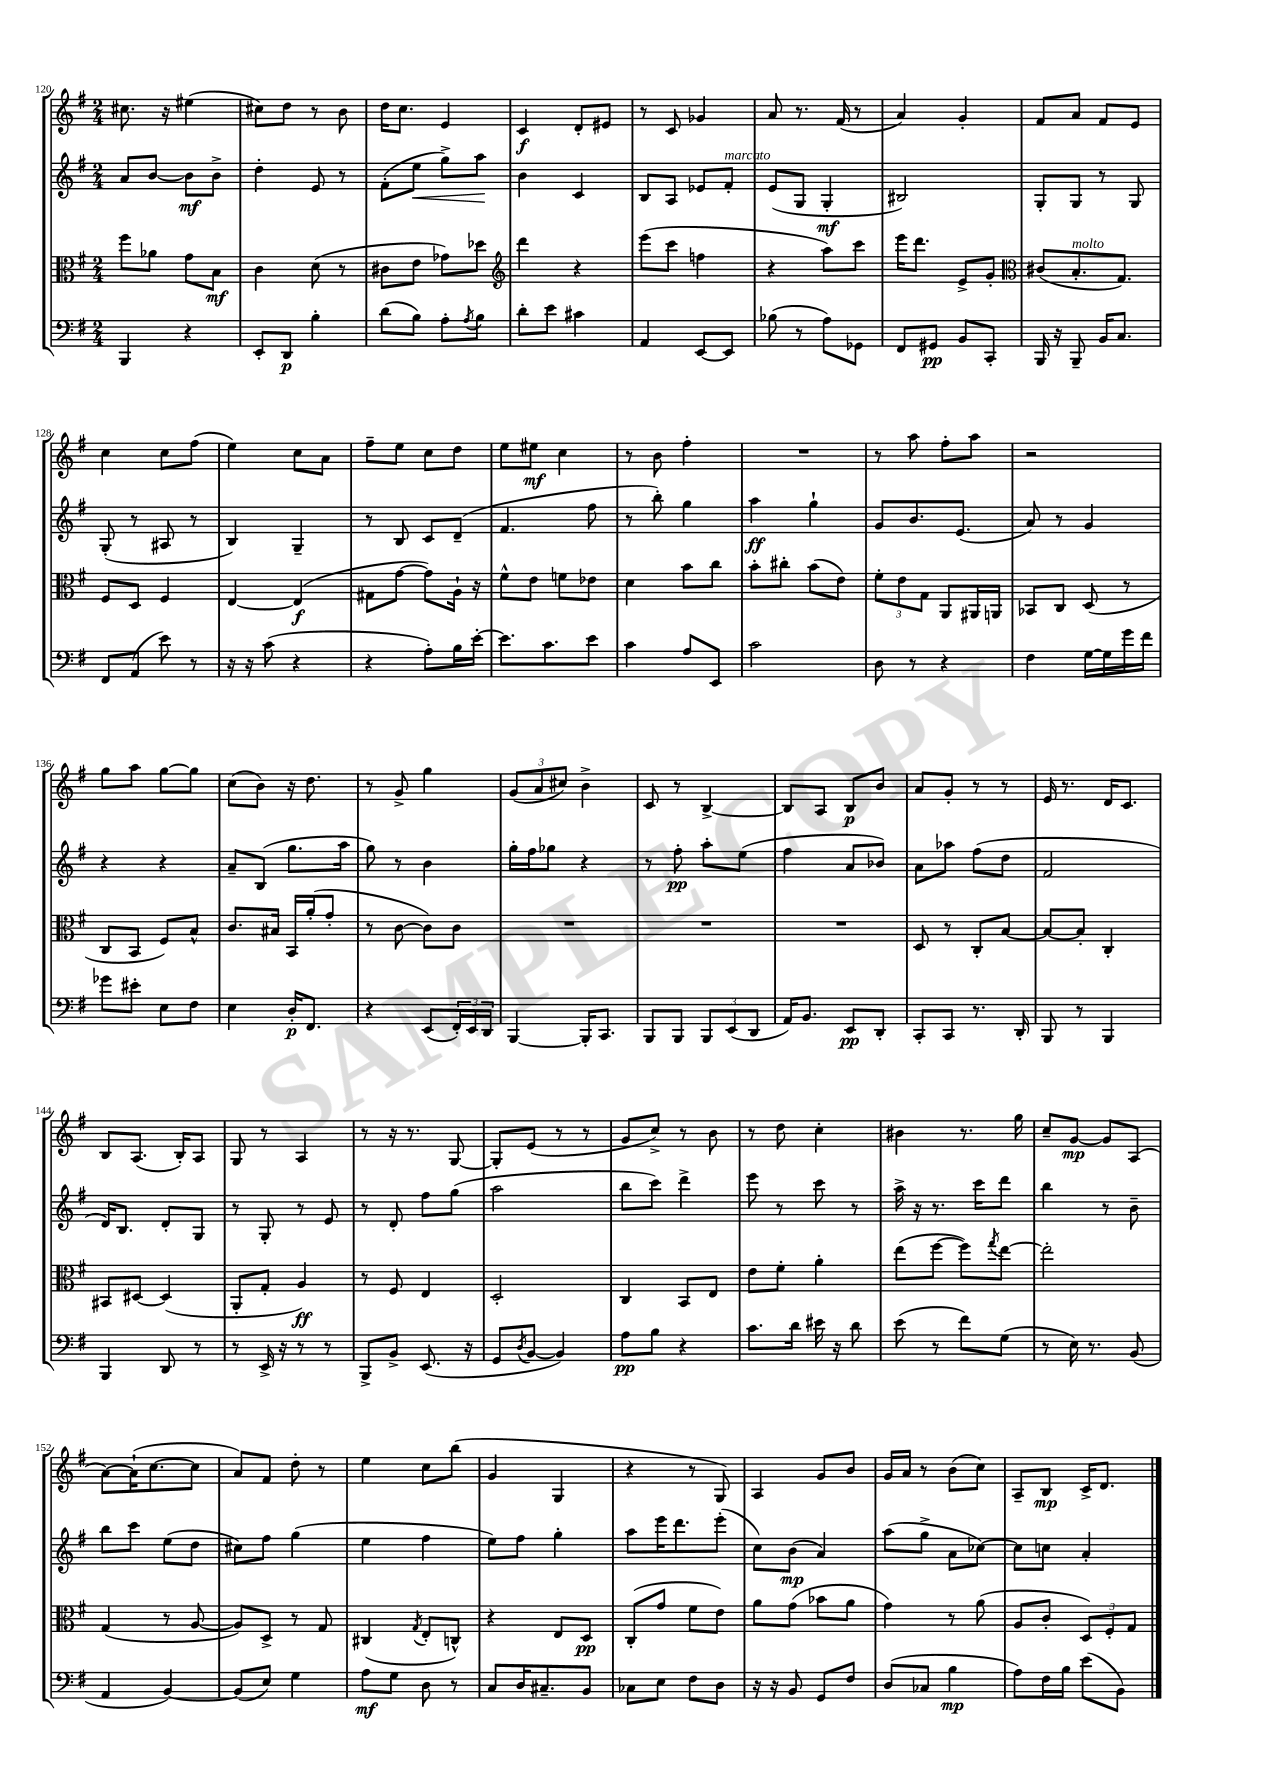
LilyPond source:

<<
\new StaffGroup <<
\new Staff = "s0" {
    \clef treble \key g \major \numericTimeSignature \time 2/4
    cis''8. r16 eis''4( |
    cis''8) d''8 r8 b'8 |
    d''16 c''8. e'4 |
    c'4\f d'8-. eis'8 |
    r8 c'8 ges'4 |
    a'8 r8. fis'16( r8 |
    a'4) g'4-. |
    fis'8 a'8 fis'8 e'8 |
    c''4 c''8 fis''8( |
    e''4) c''8 a'8 |
    fis''8-- e''8 c''8 d''8 |
    e''8 eis''8\mf c''4 |
    r8 b'8 fis''4-. |
    R2 |
    r8 a''8 fis''8-. a''8 |
    r2 |
    g''8 a''8 g''8~ g''8 |
    c''8( b'8) r16 d''8. |
    r8 g'8-> g''4 |
    \tuplet 3/2 { g'8( a'8 cis''8) } b'4-> |
    c'8 r8 b4~-> |
    b8 a8 b8\p b'8 |
    a'8 g'8-. r8 r8 |
    e'16 r8. d'16 c'8. |
    b8 a8.( b16-.) a8 |
    g8 r8 a4 |
    r8 r16 r8. g8~ |
    g8-. e'8( r8 r8 |
    g'8 c''8->) r8 b'8 |
    r8 d''8 c''4-. |
    bis'4 r8. g''16 |
    c''8-- g'8~\mp g'8 a8( |
    a'8~) a'16-!( c''8.~ c''8 |
    a'8) fis'8 d''8-. r8 |
    e''4 c''8 b''8( |
    g'4 g4 |
    r4 r8 g8) |
    a4 g'8 b'8 |
    g'16 a'16 r8 b'8( c''8) |
    a8-- b8\mp c'16-> d'8. \bar "|." |
}
\new Staff = "s1" {
    \clef treble \key g \major \numericTimeSignature \time 2/4
    a'8 b'8~ b'8\mf b'8-> |
    d''4-. e'8 r8 |
    fis'8-.( e''8\< g''8->) a''8\! |
    b'4 c'4 |
    b8 a8 ees'8 fis'8-.^\markup { \italic "marcato" } |
    e'8( g8 g4-.\mf |
    bis2) |
    g8-. g8 r8 g8 |
    g8-.( r8 ais8 r8 |
    b4) g4-- |
    r8 b8 c'8 d'8--( |
    fis'4. fis''8 |
    r8 b''8-.) g''4 |
    a''4\ff g''4-! |
    g'8 b'8. e'8.( |
    a'8) r8 g'4 |
    r4 r4 |
    a'8-- b8( g''8. a''16 |
    g''8) r8 b'4 |
    g''16-. fis''16 ges''8 r4 |
    r8 fis''8-.\pp a''8-. e''8( |
    fis''4 a'8 bes'8) |
    a'8 aes''8 fis''8( d''8 |
    fis'2 |
    d'16) b8. d'8-. g8 |
    r8 g8-. r8 e'8 |
    r8 d'8-. fis''8 g''8( |
    a''2 |
    b''8 c'''8) d'''4-> |
    e'''8 r8 c'''8 r8 |
    a''16-> r16 r8. c'''16 d'''8 |
    b''4 r8 b'8-- |
    b''8 c'''8 e''8( d''8 |
    cis''8) fis''8 g''4( |
    e''4 fis''4 |
    e''8) fis''8 g''4-. |
    a''8 e'''16 d'''8. e'''8-.( |
    c''8) b'8\mp( a'4) |
    a''8( g''8-> a'8 ces''8~) |
    ces''8 c''8 a'4-. \bar "|." |
}
\new Staff = "s2" {
    \clef alto \key g \major \numericTimeSignature \time 2/4
    fis''8 aes'8 g'8 b8\mf |
    c'4 d'8( r8 |
    cis'8 e'8 ges'8) des''8 |
    \clef treble d'''4 r4 |
    e'''8( c'''8 f''4 |
    r4 a''8) c'''8 |
    e'''16 d'''8. e'8-> g'8-. |
    \clef alto cis'8( b8.-.^\markup { \italic "molto" } g8.) |
    fis8 d8 fis4 |
    e4~ e4\f( |
    gis8 g'8~ g'8) a16-! r16 |
    fis'8-^ e'8 f'8 ees'8 |
    d'4 b'8 c''8 |
    b'8-. cis''8-. b'8( e'8) |
    \tuplet 3/2 { fis'8-. e'8 g8 } a,8 ais,16 a,16 |
    bes,8 c8 d8( r8 |
    c8 b,8 fis8) b8-^ |
    c'8. bis16 b,16 a'16-.( g'8-. |
    r8 c'8~ c'8) c'8 |
    R2 |
    R2 |
    R2 |
    d8 r8 c8-. b8~ |
    b8~ b8-. c4-. |
    bis,8 dis8~ dis4( |
    a,8-. g8-. a4\ff) |
    r8 fis8 e4 |
    d2-. |
    c4 b,8 e8 |
    e'8 fis'8-. a'4-. |
    e''8( fis''8~ fis''8) \acciaccatura { g''8 } e''8~ |
    e''2-. |
    g4( r8 a8~ |
    a8) d8-> r8 g8 |
    cis4( \acciaccatura { g8 } e8-. c8-^) |
    r4 e8 d8\pp |
    c8-.( g'8 fis'8 e'8) |
    a'8 g'8( bes'8 a'8 |
    g'4) r8 a'8( |
    a8 c'8-. \tuplet 3/2 { d8) fis8-. g8 } \bar "|." |
}
\new Staff = "s3" {
    \clef bass \key g \major \numericTimeSignature \time 2/4
    b,,4 r4 |
    e,8-. d,8\p b4-. |
    d'8( b8) a8-. \acciaccatura { a8 } b8 |
    d'8-. e'8 cis'4 |
    a,4 e,8~ e,8 |
    bes8( r8 a8) ges,8 |
    fis,8 gis,8\pp b,8 c,8-. |
    b,,16 r16 b,,8-- b,16 c8. |
    fis,8 a,8( e'8) r8 |
    r16 r16 c'8( r4 |
    r4 a8-.) b16 e'16~-. |
    e'8. c'8. e'8 |
    c'4 a8 e,8 |
    c'2 |
    d8 r8 r4 |
    fis4 g16~ g16 g'16 fis'16 |
    ges'8 eis'8-. e8 fis8 |
    e4 d16-.\p fis,8. |
    r4 e,8( \tuplet 3/2 { fis,16-.) e,16 d,16 } |
    b,,4~ b,,16-. c,8. |
    b,,8 b,,8 \tuplet 3/2 { b,,8 e,8( d,8 } |
    a,16) b,8. e,8\pp d,8-. |
    c,8-. c,8 r8. d,16-. |
    b,,8 r8 b,,4 |
    b,,4 d,8 r8 |
    r8 e,16-> r16 r8 r8 |
    b,,8-> b,8-> e,8.( r16 |
    g,8 \acciaccatura { d8 } b,8~ b,4) |
    a8\pp b8 r4 |
    c'8. d'16 eis'16 r16 d'8 |
    e'8( r8 fis'8) g8( |
    r8 e16) r8. b,8( |
    a,4 b,4~) |
    b,8( e8) g4 |
    a8\mf g8 d8 r8 |
    c8 d16 cis8.-- b,8 |
    ces8 e8 fis8 d8 |
    r16 r16 b,8 g,8 fis8 |
    d8( ces8 b4\mp |
    a8) fis16 b16 e'8( b,8) \bar "|." |
}
>>
>>
\layout { \context { \Score currentBarNumber = #120 } }
